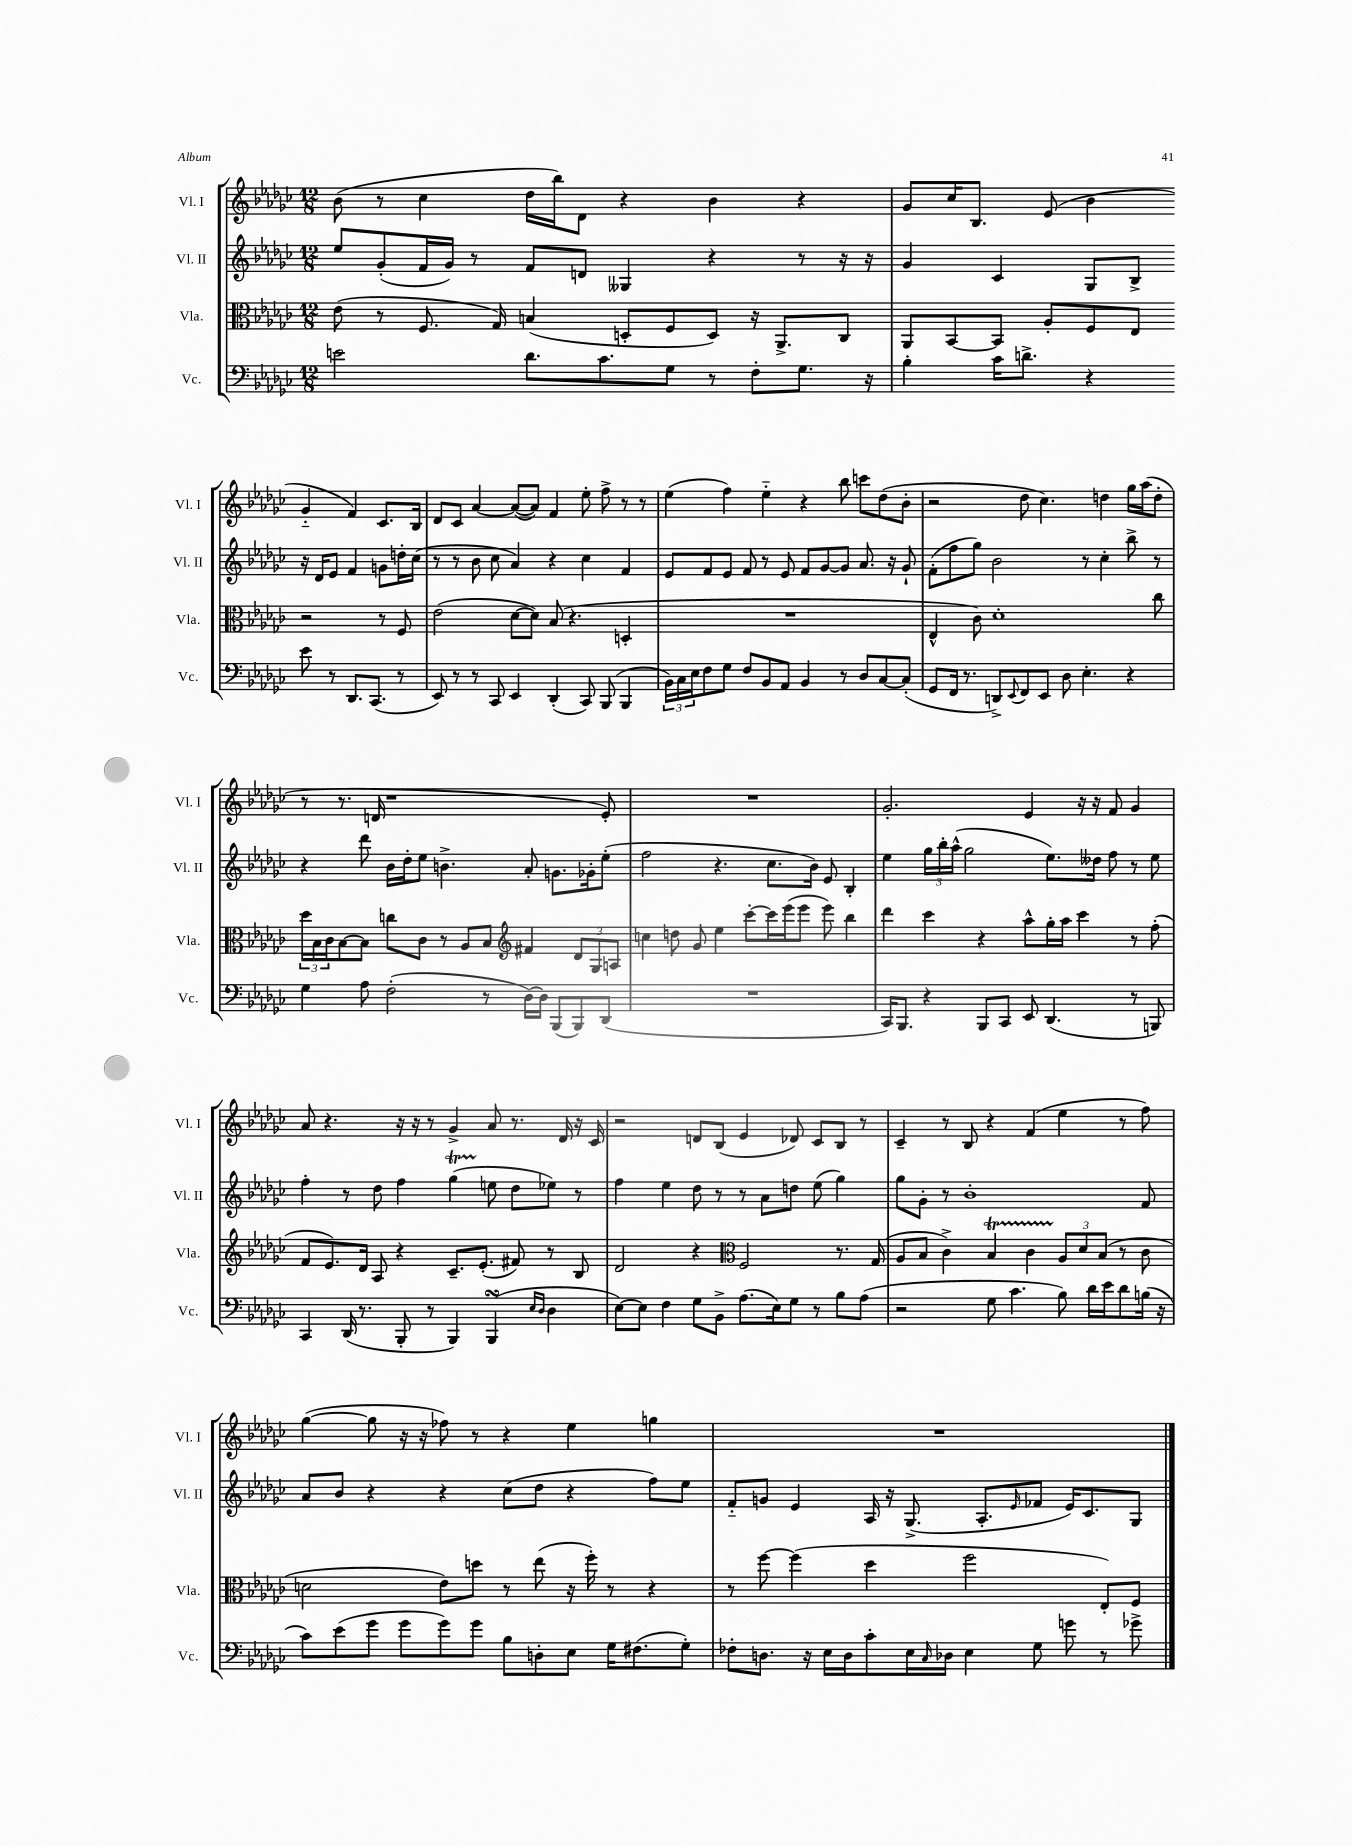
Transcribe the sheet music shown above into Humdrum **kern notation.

**kern	**kern	**kern	**kern
*part4	*part3	*part2	*part1
*staff4	*staff3	*staff2	*staff1
*I"Vc.	*I"Vla.	*I"Vl. II	*I"Vl. I
*I'Vc.	*I'Vla.	*I'Vl. II	*I'Vl. I
*clefF4	*clefC3	*clefG2	*clefG2
*k[b-e-a-d-g-c-]	*k[b-e-a-d-g-c-]	*k[b-e-a-d-g-c-]	*k[b-e-a-d-g-c-]
*M12/8	*M12/8	*M12/8	*M12/8
=18	=18	=18	=18
2en\	(8e-\	8ee-/L	(8b-\
.	8r	(8g-'/	8r
.	8.F/	16f/L	4cc-\
.	.	16g-/JJ)	.
.	.	8r	.
.	16G-/)	.	.
8.d-\L	(4Bn/	8f/L	16dd-\LL
.	.	.	16bb-\J)
.	.	8dn/J	8d-\J
8.c-\	.	.	.
.	8Dn'/L	4G--X/	4r
8G-\J	8F/	.	.
8r	8D/J)	4r	4b-\
8F'\L	16r	.	.
.	8.AA-^/L	.	.
8.G-\J	.	8r	4r
.	8C-/J	16r	.
16r	.	16r	.
=19	=19	=19	=19
4B-'\	8AA-/L	4g-/	8g-/L
.	[8BB-/	.	16cc-/K
.	.	.	8.B-/J
16c-\KL	8BB-/J]	4c-/	.
8.dn^\J	.	.	.
.	8A-'/L	.	(8e-/
4r	8F/	8G-/L	4b-\
.	8E-/J	8B-^/J	.
8e-\	2r	16r	4g-/
.	.	16d-/KL	.
8r	.	8e-/J	.
8.DD-/L	.	4f/	4f/)
(8.CC-/J	.	.	.
.	8r	8gn\L	8.c-/L
8r	8F/	16ddn'\L	.
.	.	(16cc-\JJ	16B-/Jk
!!LO:LB:g=z
=20	=20	=20	=20
8EE-/)	(2e-\	8r	8d-/L
8r	.	8r	8c-/J
8r	.	8b-\	[4a-/
8CC-/	.	8cc-\	.
4EE-/	[8d-\L	4a-/)	(8a-/L_
.	8d-\J])	.	8a-/J])
(4DD-'/	(8B-/	4r	4f/
.	4.r	.	.
8CC-/)	.	4cc-\	8ee-'\
(8BBB-/	.	.	8ff^\
4BBB-/	4Dn'/	4f/	8r
.	.	.	8r
=21	=21	=21	=21
24BB-\LL)	1.r	8e-/L	(4ee-\
24C-\	.	.	.
24E-\J	.	.	.
8F\	.	8f/	.
8G-\J	.	8e-/J	4ff\)
8F/L	.	8f/	.
8BB-/	.	8r	4ee-\
8AA-/J	.	8e-/	.
4BB-/	.	8f/L	4r
.	.	[8g-/	.
8r	.	8g-/J]	8bb-\
8D-/L	.	8.a-/	8cccn\L
[8C-/	.	.	(8dd-\
.	.	16r	.
(8C-'/J]	.	8g-`/	8b-'\J
=22	=22	=22	=22
8GG-/L	4E-^^/	(8f'\L	2r
16FF/Jk	.	8ff\	.
8.r	.	.	.
.	8c-\)	8gg-\J)	.
8DDn^/L)	1d-'	2b-\	.
8qqEE-/	.	.	.
8FF/	.	.	8dd-\
8EE-/J	.	.	4.cc-\)
8D-\	.	.	.
4.E-'\	.	8r	.
.	.	4cc-'\	4ddn\
4r	.	8bb-^\	16gg-\LL
.	.	.	(16aa-\J
.	8cc-\	8r	8dd'\J
!!LO:LB:g=z
=23	=23	=23	=23
4G-\	24dd-\LL	4r	8r
.	24B-\	.	.
.	24c-\J	.	.
.	[8B-\	.	8.r
8A-\	8B-\J]	8ddd-\	.
.	.	.	16dn/
(2F'\	8ccn\L	16b-\LL	1r
.	.	16dd-'\J	.
.	8c-\J	8ee-\J	.
.	8r	4.bn^\	.
.	8A-/L	.	.
8r	8B-/J	.	.
*	*clefG2	*	*
[16D-\LL)	4f#X/	8a-'/	.
16D-\JJ]	.	.	.
(8BBB-/L	.	8.gn\L	.
8BBB-/)	12d-/L	.	.
.	.	16g-X'\k	.
.	12G-/	.	.
(8DD-/J	.	(8ee-'\J	8e-'/)
.	12An/J	.	.
=24	=24	=24	=24
1.r	4ccn\	2ff\	1.r
.	8ddn\	.	.
.	8g-/	.	.
.	4ee-\	4.r	.
.	[8ccc-'\L	.	.
.	16ccc-\L]	8.cc-\L	.
.	(16eee-\J	.	.
.	8eee-\J	.	.
.	.	16b-\Jk)	.
.	8eee-\)	8e-/	.
.	4bb-\	4B-'/	.
=25	=25	=25	=25
16CC-/KL)	4ddd-\	4ee-\	2.g-'/
8.BBB-/J	.	.	.
4r	4ccc-\	24gg-\LL	.
.	.	24bb-'\	.
.	.	(24aa-^^\JJ	.
.	.	2gg-\	.
8BBB-/L	4r	.	.
8CC-/J	.	.	.
8EE-/	8aa-^^\L	.	4e-/
(4.DD-/	16gg-'\L	8.ee-\L)	.
.	16aa-\JJ	.	.
.	4ccc-\	.	16r
.	.	16dd--X\Jk	16r
.	.	8ff\	8f/
8r	8r	8r	4g-/
8BBBn/)	(8ff'\	8ee-\	.
!!LO:LB:g=z
=26	=26	=26	=26
4CC-/	8f/L	4ff'\	8a-/
.	8.e-/)	.	4.r
(16DD-/	.	8r	.
8.r	16d-/Jk	.	.
.	8A-/	8dd-\	.
8BBB-'/	4r	4ff\	16r
.	.	.	16r
8r	.	.	8r
4BBB-/)	8.c-~/L	(4gg-T\	4g-^/
.	(8.e-'/J	.	.
(4BBB-sSsS/	.	8een\	8a-/
.	8f#X/)	8dd-\L	8.r
16qqE-/LL	.	.	.
16qqD-/JJ	.	.	.
4D-\	8r	8ee-X\J)	.
.	.	.	16d-/
.	8B-/	8r	16r
.	.	.	16c-/
=27	=27	=27	=27
[8E-\L)	2d-/	4ff\	2r
8E-\J]	.	.	.
4F\	.	4ee-\	.
8G-\L	4r	8dd-\	8dn/L
8BB-^\J	.	8r	(8B-/J
*	*clefC3	*	*
(8.A-\L	2F/	8r	4e-/
.	.	8a-\L	.
16E-\k)	.	.	.
8G-\J	.	8ddn\J	8d-X/)
8r	.	(8ee-\	8c-/L
8B-\L	8.r	4gg-\)	8B-/J
(8A-\J	.	.	8r
.	(16G-/	.	.
=28	=28	=28	=28
2r	8A-/L	8gg-\L	4c-~/
.	8B-/J	8g-'\J	.
.	4c-^\)	8r	8r
.	.	1b-'	8B-/
8G-\	4B-t/	.	4r
4.c-\	.	.	.
.	4c-TTT\	.	(4f/
8B-\)	12A-/L	.	4ee-\
.	12d-/	.	.
16d-\LL	.	.	.
.	(12B-/J	.	.
16e-\J	.	.	.
8d-\	8r	.	8r
(16Bn\Jk	8c-\	8f/	8ff\)
16r	.	.	.
!!LO:LB:g=z
=29	=29	=29	=29
8c-\L)	2dn\	8a-/L	([4gg-\
(8e-\	.	8b-/J	.
8g-\J	.	4r	8gg-\]
8g-\L	.	.	16r
.	.	.	16r
8g-\)	8e-\L)	4r	8ff-X\)
8g-\J	8ddn\J	.	8r
8B-\L	8r	(8cc-\L	4r
8Dn'\	(8ee-\	8dd-\J	.
8E-\J	16r	4r	4ee-\
.	16ff'\)	.	.
16G-\KL	8r	.	.
(8.F#X\	.	.	.
.	4r	8ff\L)	4ggn\
8G-'\J)	.	8ee-\J	.
=30	=30	=30	=30
8F-X'\L	8r	8f/L	1.r
8.Dn\J	[8ff\	8gn/J	.
.	(4ff\]	4e-/	.
16r	.	.	.
16E-\LL	.	.	.
16D\J	.	.	.
8c-'\	4dd-\	16A-/	.
.	.	16r	.
16E-\L	.	(8.G-^/	.
16qqC-/	.	.	.
16D-X\JJ	.	.	.
4E-\	2ff\	.	.
.	.	8.A-'/L	.
.	.	16qqe-/	.
8G-\	.	8f-X/J	.
8gn\	.	16e-/KL)	.
.	.	8.c-/	.
8r	8E-'/L)	.	.
8g-X^\	8F/J	8G-/J	.
==	==	==	==
*-	*-	*-	*-
